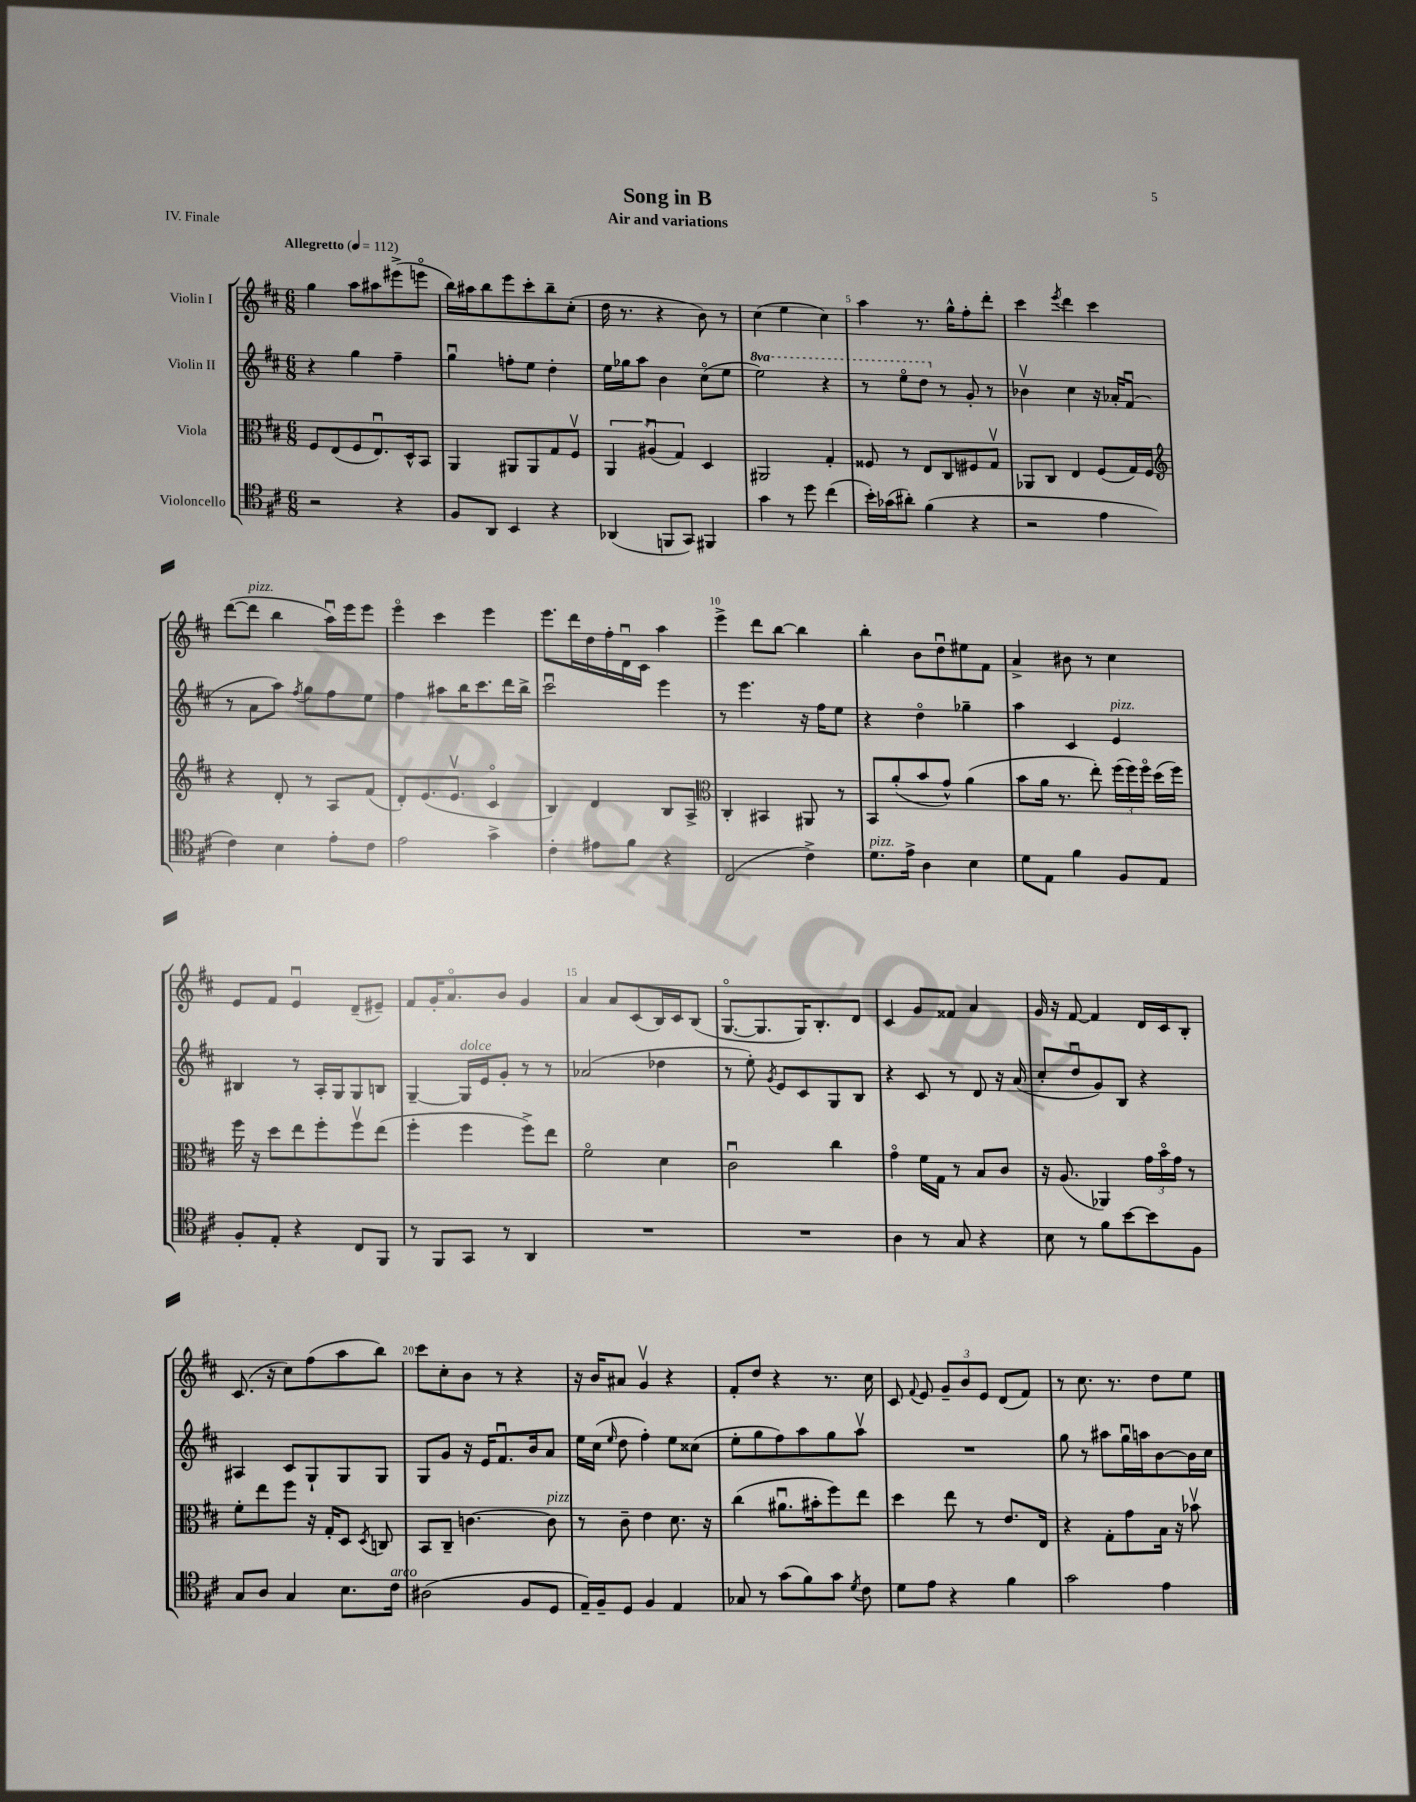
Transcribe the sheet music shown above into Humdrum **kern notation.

**kern	**kern	**kern	**kern
*staff4	*staff3	*staff2	*staff1
*clefC4	*clefC3	*clefG2	*clefG2
*k[f#c#]	*k[f#c#]	*k[f#c#]	*k[f#c#]
*M6/8	*M6/8	*M6/8	*M6/8
*MM112	*MM112	*MM112	*MM112
2r	8F#/L	4r	4gg\
.	(8E/	.	.
.	8F#/	4gg\	8aa\L
.	8.Eu/)	.	8aa#\
4r	.	4ff#~\	(8eee#^\
.	16D^^/k	.	.
.	8BB/J	.	8eeeo\J
=	=	=	=
8F#/L	4AA/	4ggu\	16bb\LL)
.	.	.	16aa#\J
8AA/J	.	.	8bb\
4BB/	8AA#/L	8ff'\L	8eee\
.	8AA#/	8ee\J	8ccc#'\
4r	8G/	4dd'\	8bb~\
.	8F#v/J	.	(8cc#'\J
=	=	=	=
(4AA-/	6AA/	16ee\LL	16dd\
.	.	16gg-\J	8.r
.	.	8aa\J	.
.	(6A#u/	.	.
8FF/L	.	4b\	4r
.	6G/)	.	.
8GG/J)	.	.	.
4FF#/	4D/	(8cc#o\L	8b\)
.	.	8ee\J	8r
=	=	=	=
4g\	2AA#/	2eee\)	(4cc#\
8r	.	.	4ee\
8dd\	.	.	.
(4cc#\	4G'/	4r	4cc#\)
=	=	=	=
16b'\LL)	8F##/	8r	4aa\
(16g-\J	.	.	.
8a#'\J)	8r	8eeeo\L	.
(4f#\	8E/L	8ddd\J	8.r
.	8C#/	8r	.
.	.	.	16gg^^\LK
4r	8F#/	8g'/	8ff#'\
.	8Gv/J	8r	8ddd'\J
=	=	=	=
2r	8AA-/L	4b-v\	4ccc#\
.	8C#/J	.	.
.	.	.	8qeee/
.	4E/	4cc#\	4ddd\
4e\	(8F#/L	16r	4ccc#\
.	.	16a-'/LK	.
.	16G/L)	(8f#u/J	.
.	16F#/JJ	.	.
=	=	=	=
*	*clefG2	*	*
4c#\)	4r	8r	([8ddd\L
.	.	8a\L	8ddd\]J
4B\	8d'/	8aa\J)	4bb\
.	.	8qff#/	.
.	8r	8gg\L	.
8e'\L	8A/L	8ff#\	16aau\LL)
.	.	.	16eee\J
8c#\J	(8f#/J	8ee\J	8eee\J
=	=	=	=
2e\	8d'/L)	4ff#\	4eeeo\
.	(8.e/	.	.
.	.	8aa#\L	4ccc#\
.	8.ev/J	.	.
.	.	16bb\K	.
.	.	8.ccc#\	.
4g^\	4c#o/	.	4eee\
.	.	16ddd\L	.
.	.	16bb^\JJ	.
=	=	=	=
4c#'\	4B/)	2ccc#u\	8.eee\L
.	.	.	16ddd\L
8e#\L	4d/	.	16dd\
.	.	.	16ff#'\
8f#\J	.	.	16du\
.	.	.	16c#\JJ
4r	8B/L	4eee\	4aa\
.	8A^/J	.	.
=	=	=	=
*	*clefC3	*	*
(2C#/	4C#'/	8r	4eee^\
.	.	4.eee\	.
.	4BB#/	.	8ddd\L
.	.	.	[8bb\J
4c#^\)	8AA#/	16r	4bb\]
.	.	16ff#\LK	.
.	8r	8ee\J	.
=	=	=	=
8.d\L	8BB/L	4r	4bb'\
.	(8a'/	.	.
16e^\Jk	.	.	.
4A\	8b/	4ddo\	8b\L
.	8g^^/J)	.	8ddu\
4B\	(4a\	4gg-~\	8ee#\
.	.	.	8f#\J
=	=	=	=
8d\L	8b\L	4aa\	4a^/
8E\J	16a\Jk	.	.
.	8.r	.	.
4f#\	.	4c#/	8b#\
.	8ee'\)	.	8r
8F#/L	(24ff#\LL	4e/	4cc#\
.	24ff#\)	.	.
.	24ff#o\JJ	.	.
8E/J	(16dd\LL	.	.
.	16ff#\JJ)	.	.
=	=	=	=
8F#'/L	16ff#\	4B#/	8e/L
.	16r	.	.
8E'/J	8dd\L	.	8f#/J
4r	8ee\	8r	4eu/
.	8ff#'\	16A'/LL	.
.	.	16G/J	.
8C#/L	8ff#v\	8G/	(8d~/L
8FF#/J	(8ee\J	8B/J	8e#~/J)
=	=	=	=
8r	4ff#'\	[4G~/	8f#/L
8FF#/L	.	.	16g'/K
.	.	.	8.ao/
8GG/J	4ff#\	16G/]LL	.
.	.	16e/J	.
8r	.	8g'/J	8b/J
4AA/	8ff#^\L)	8r	4g/
.	8ee\J	8r	.
=	=	=	=
2.r	2f#o\	(2a-/	4a/
.	.	.	8a/L
.	.	.	(8c#/
.	4d\	4dd-\	16B/L)
.	.	.	16c#/J
.	.	.	(8B/J
=	=	=	=
2.r	2c#u\	8r	[8.Go/L
.	.	8ee'\)	.
.	.	.	8.G/]
.	.	8qg/	.
.	.	8e/L	.
.	.	8c#/	16G/K)
.	.	.	8.B'/
.	4cc#\	8G/	.
.	.	8B/J	8d/J
=	=	=	=
4A\	4go\	4r	4c#/
8r	16f#\LL	8c#/	8g/L
.	16G\JJ	.	.
8G/	8r	8r	8f##/J
4r	8B/L	8d/	4a/
.	8c#/J	16r	.
.	.	(16a/	.
=	=	=	=
8B\	16r	8cc#'/L	16g/
.	(8.A/	.	16r
8r	.	8ddu/	[8f#/
8f#\L	4AA-/)	8g/)	4f#/]
[8b\	.	8B/J	.
8b\]	24g\LL	4r	16d/LL
.	24bo\	.	.
.	.	.	16c#/J
.	24g\JJ	.	.
8F#\J	8r	.	8B'/J
=	=	=	=
8G/L	8f#'\L	4A#/	(8.c#/
8A/J	8ee\	.	.
.	.	.	16r
4G/	8ff#\J	8c#/L	8cc#\L)
.	16r	8G`/	(8ff#\
.	16G'/LK	.	.
8.B\L	8D/J	8G/	8aa\
.	8qD/	.	.
.	8C/	8G/J	8bb\J)
16c#\Jk	.	.	.
=	=	=	=
(2A#\	8BB/L	8G/L	8ccc#\L
.	8C#~/J	8g/J	8cc#'\
.	[4.c\	16r	8b\J
.	.	16e/LK	.
.	.	8.f#u/	8r
8F#/L	.	.	4r
.	.	16b/k	.
8D/J	8c\]	8a/J	.
=	=	=	=
16E~/LL)	8r	16ee\LL	16r
16F#~/J	.	(16cc#\JJ	16b/LK
.	.	16qqee/	.
8D/J	8c#~\	8dd\	8a#/J
4F#/	4e\	4ff#'\)	4gv/
4E/	8.d\	8ee\L	4r
.	.	(8cc##\J	.
.	16r	.	.
=	=	=	=
8G-/	(4cc#\	8ee'\L	8f#'/L
8r	.	8gg\	8dd/J
(8g\L	8.a#u\L	8ff#\)	4r
8f#\)	.	8aa\	.
.	16b#'\k	.	.
8g\J	8ff#\)	8gg\	8.r
8qd/	.	.	.
8c#\	8ee\J	8aav\J	.
.	.	.	16cc#\
=	=	=	=
8d\L	4dd\	2.r	8c#/
.	.	.	8qqf#/
8e\J	.	.	8e/
4r	8ee\	.	12g~/L
.	.	.	12b/
.	8r	.	.
.	.	.	12e/J
4f#\	8.e/L	.	(8d/L
.	.	.	8f#/J)
.	16E/Jk	.	.
=	=	=	=
2g\	4r	8gg\	8r
.	.	8r	8.cc#\
.	8G'\L	8aa#\L	.
.	.	.	8.r
.	8g\	16ggu\L	.
.	.	16aa\J	.
4e\	16B\Jk	[8b\	8dd\L
.	16r	.	.
.	8b-v\	16b\]L	8ee\J
.	.	16cc#\JJ	.
==	==	==	==
*-	*-	*-	*-
